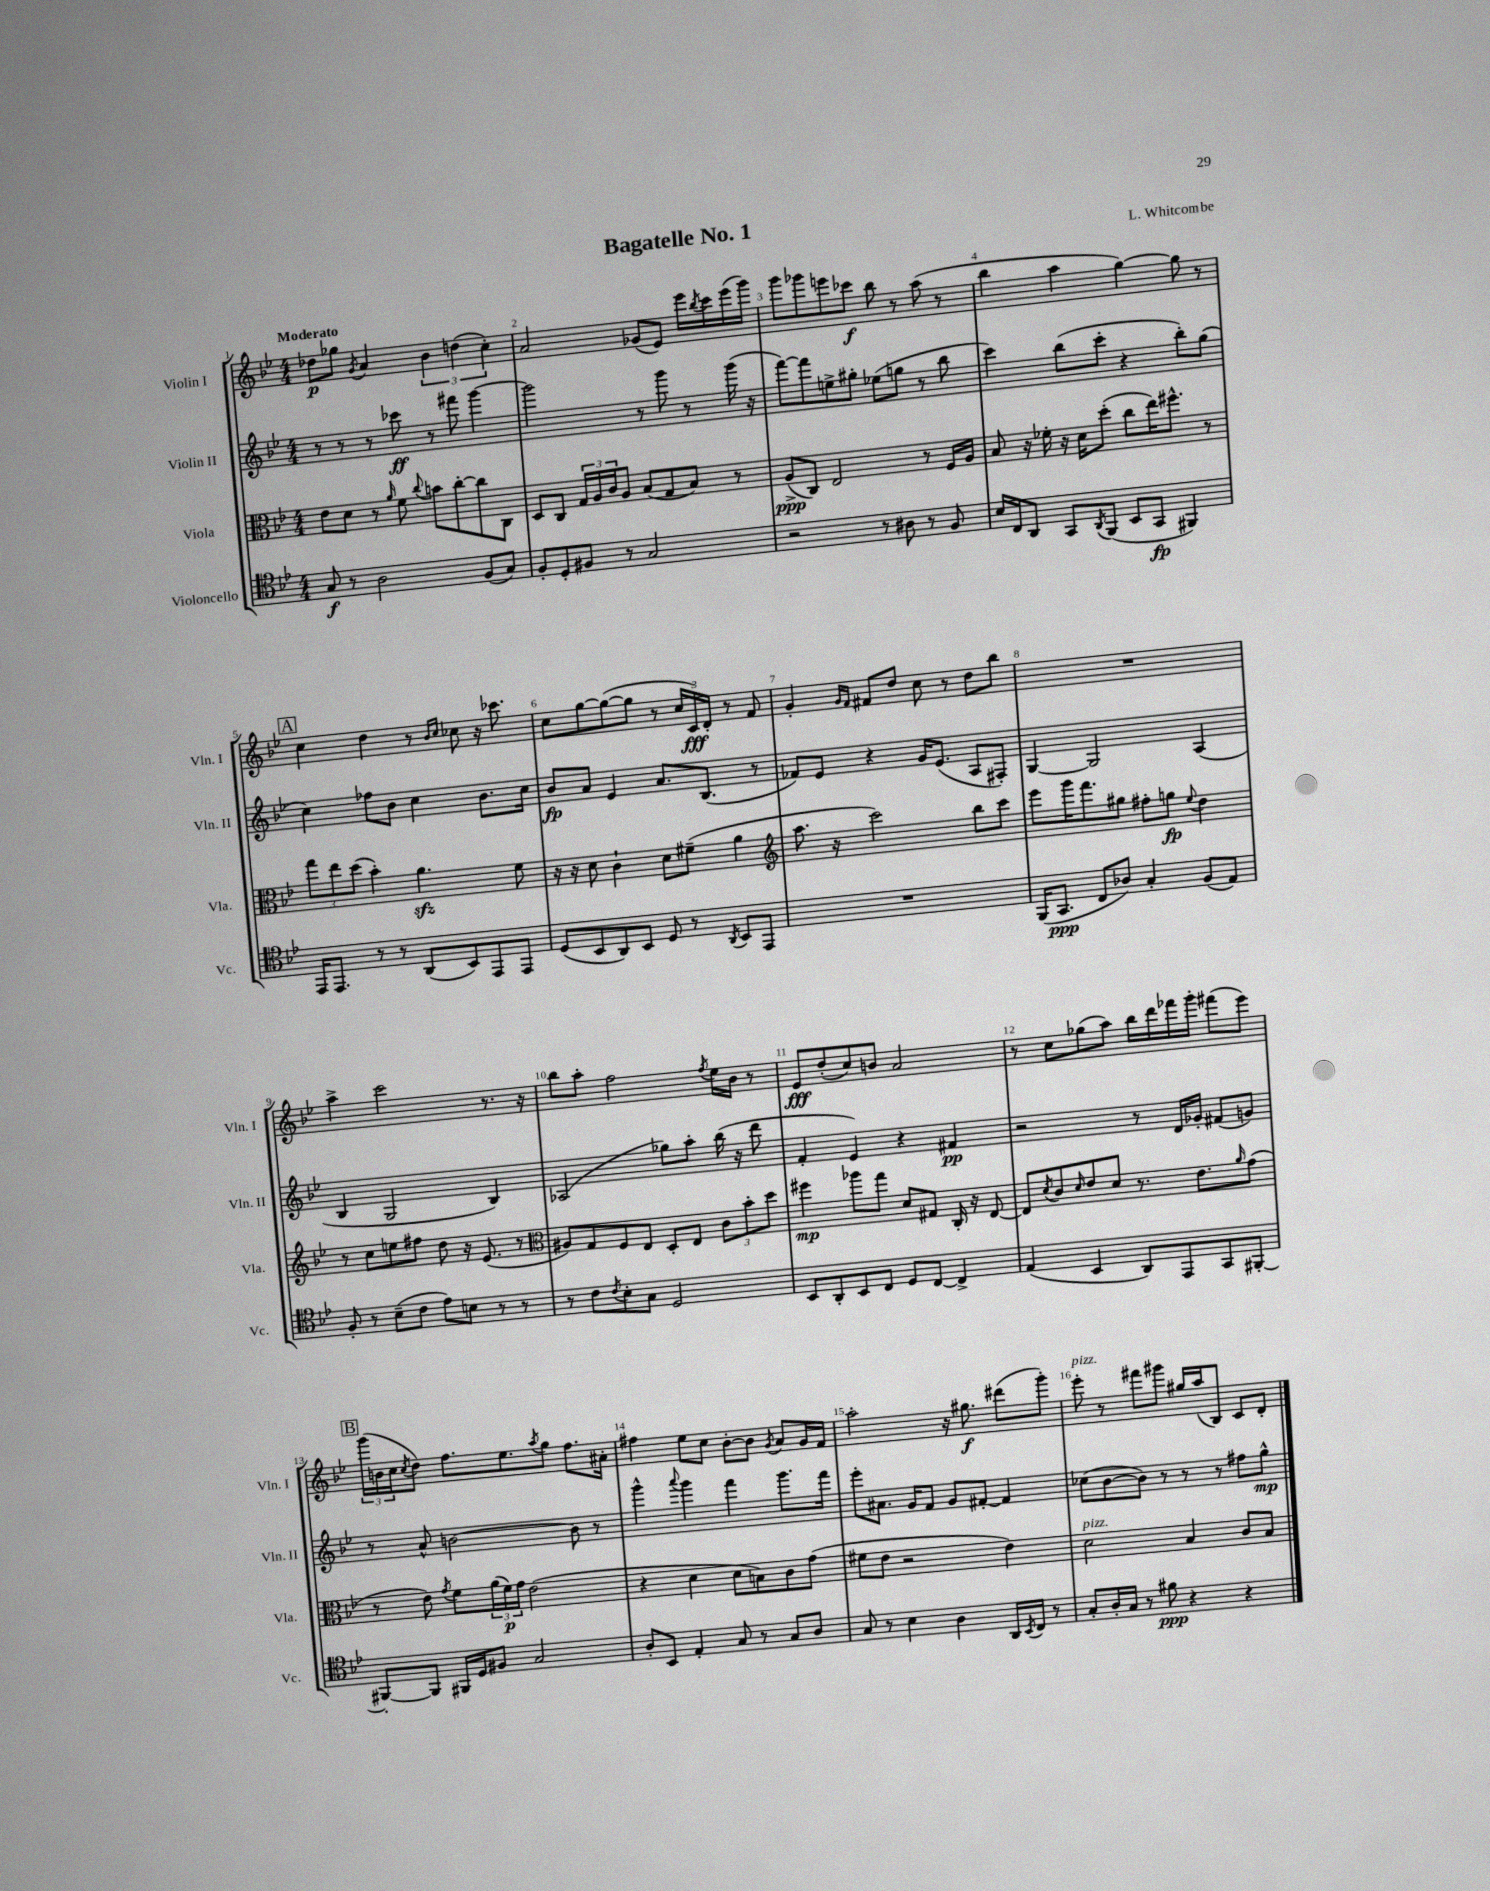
\header { title = "Bagatelle No. 1" composer = "L. Whitcombe" }
<<
\new StaffGroup <<
\new Staff = "s0" \with { instrumentName = "Violin I" shortInstrumentName = "Vln. I" } {
    \clef treble \key bes \major \numericTimeSignature \time 4/4 \tempo "Moderato"
    des''8\p ges''8 \acciaccatura { g'8 } a'4 \tuplet 3/2 { bes'4 d''4( c''4-.) } |
    a'2 ges'8( ees'8) ees'''16 \acciaccatura { bes''8 } c'''16 ees'''16( g'''16) |
    g'''8 ges'''8 e'''8 ces'''8\f bes''8 r8 a''8( r8 |
    bes''4 a''4 g''4~) g''8 r8 |
    \mark \markup { \box "A" } c''4 d''4 r8 \grace { bes'16 c''16 } ces''8 r16 ces'''8. |
    c''8 g''8~ g''8~( g''8 r8 \tuplet 3/2 { c''16 c'16\fff) d'16-. } r8 f'8 |
    g'4-. \grace { g'16 f'16 } fis'8 d''8 c''8 r8 d''8 bes''8 |
    R1 |
    a''4-> c'''2 r8. r16 |
    bes''8 a''8-. f''2 \acciaccatura { f''8 } ees''16 bes'16 r8 |
    ees'8\fff d''8-.( c''8) b'8 a'2 |
    r8 c''8 ges''8( a''8) bes''16 d'''16 fes'''16 g'''16-. fis'''8( ees'''8) |
    \mark \markup { \box "B" } \tuplet 3/2 { g'''16( b'16 c''16 } \acciaccatura { c''8 } d''8) f''8. ees''8. \acciaccatura { a''8 } g''8 f''8. ais'16-. |
    fis''4 ees''8 c''8 bes'8~-. bes'8 \acciaccatura { g'8 } a'8 g'16 f'16 |
    a''2-. r16 gis''8.\f dis'''8( g'''8-.) |
    ees'''8-.^\markup { \italic "pizz." } r8 fis'''8 gis'''8 gis''16 a''16( bes8) c'8 d'8-. \bar "|." |
}
\new Staff = "s1" \with { instrumentName = "Violin II" shortInstrumentName = "Vln. II" } {
    \clef treble \key bes \major \numericTimeSignature \time 4/4
    r8 r8 r8 ces'''8\ff r8 fis'''8 g'''4~ |
    g'''2 r8 g'''8 r8 g'''16( r16 |
    f'''8~) f'''8 e''8-> gis''8-. ees''8( g''8 r8 bes''8 |
    c'''4) bes''8( c'''8-. r4 bes''8-.) g''8( |
    \mark \markup { \box "A" } c''4) fes''8 bes'8 c''4 bes'8. c''16 |
    bes'8\fp a'8 ees'4 a'8. bes8.( r8 |
    fes'8) ees'8 r4 g'16 ees'8.( a8 fis8-.) |
    g4~ g2 a4( |
    bes4 g2 bes4) |
    aes2( ges''8) a''8-. bes''16( r16 d'''8 |
    f'4-. ees'4) r4 fis'4\pp |
    r2 r8 d'16 ges'16-. fis'8( g'8) |
    \mark \markup { \box "B" } r8 a'8-^ b'2~ b'8 r8 |
    g'''4-^ \appoggiatura { a'''8 } g'''4 f'''4 g'''8. f'''16 |
    ees'''8-. ais'8. g'16 f'8 g'8 fis'8~-. fis'4 |
    ces''8( bes'8~ bes'8) r8 r8 r8 fis''8 g''8-^\mp \bar "|." |
}
\new Staff = "s2" \with { instrumentName = "Viola" shortInstrumentName = "Vla." } {
    \clef alto \key bes \major \numericTimeSignature \time 4/4
    ees'8 d'8 r8 \grace { a'16 } f'8 \appoggiatura { c''8 } b'8 c''8~-. c''8 c8 |
    d8 c8 \tuplet 3/2 { g16 a16 c'16 } a8 bes8( g8 bes8) r8 |
    a8->\ppp( c8) ees2 r8 f16 a16 |
    bes8 r16 fes'16-. r16 d'16 d''8-.( c''8 ees''16) fis''8.-^ r8 |
    \mark \markup { \box "A" } \tuplet 3/2 { g''8 ees''8 d''8( } bes'4-.) a'4.\sfz f'8 |
    r16 r16 d'8 c'4-! d'8 fis'8--( a'4 |
    \clef treble a''8. r16 c'''2) bes''8 c'''8 |
    ees'''8 g'''16 f'''8. gis''8 fis''8-. g''8\fp \appoggiatura { ees''8 } d''4 |
    r8 c''8 e''8 fis''8 d''8 r16 ees'8.( r8 |
    \clef alto ais8) g8 f8 ees8 d8-. ees8 \tuplet 3/2 { c'8 bes'8-. d''8 } |
    fis''4\mp aes''8 g''8 d'8 gis8 c16-. r16 ees8~ |
    ees8 \acciaccatura { d'8 } c'8 \grace { d'16 } ees'8 d'8 r8. ees'8. \grace { a'16 } g'8( |
    \mark \markup { \box "B" } r8 ees'8) \acciaccatura { g'8 } f'8 \tuplet 3/2 { a'16( f'16\p) g'16 } ees'2( |
    r4 d'4 d'8 b8) c'8 g'8( |
    fis'8 ees'8 r2 ees'4) |
    d'2^\markup { \italic "pizz." } bes4 c'8 bes8 \bar "|." |
}
\new Staff = "s3" \with { instrumentName = "Violoncello" shortInstrumentName = "Vc." } {
    \clef tenor \key bes \major \numericTimeSignature \time 4/4
    g8\f r8 a2 f8( g8) |
    f8-. d8-. fis8 r8 g2 |
    r2 r8 ais8 r8 f8 |
    bes16 c16 a,8 g,8 \acciaccatura { a,8 } f,8( bes,8 g,8\fp fis,4) |
    \mark \markup { \box "A" } ees,16 ees,8. r8 r8 a,8( bes,8) ees,8 ees,8 |
    d8( bes,8 a,8) bes,8 d8 r8 \acciaccatura { a,8 } bes,8 ees,8 |
    R1 |
    f,16( g,8.\ppp c8 aes8) g4-. f8( ees8) |
    f8-. r8 bes8--( c'8 ees'8) b8 r8 r8 |
    r8 c'8 \acciaccatura { c'8 } bes8-. g8 d2 |
    bes,8 a,8-. bes,8 c8 d8 c8~ c4-> |
    ees4( bes,4 a,8) ees,8 g,8 fis,8~-. |
    \mark \markup { \box "B" } fis,8~-. fis,8 fis,16 d16 fis8 g2 |
    a8-. bes,8 ees4-. g8 r8 g8 a8 |
    g8 r8 bes4 a4 a,16 \acciaccatura { bes,8 } c16 r8 |
    g8-. a16-. g16 r8 fis'8\ppp r4 r4 \bar "|." |
}
>>
>>
\layout { \context { \Score \override BarNumber.break-visibility = ##(#f #t #t) barNumberVisibility = #all-bar-numbers-visible } }
